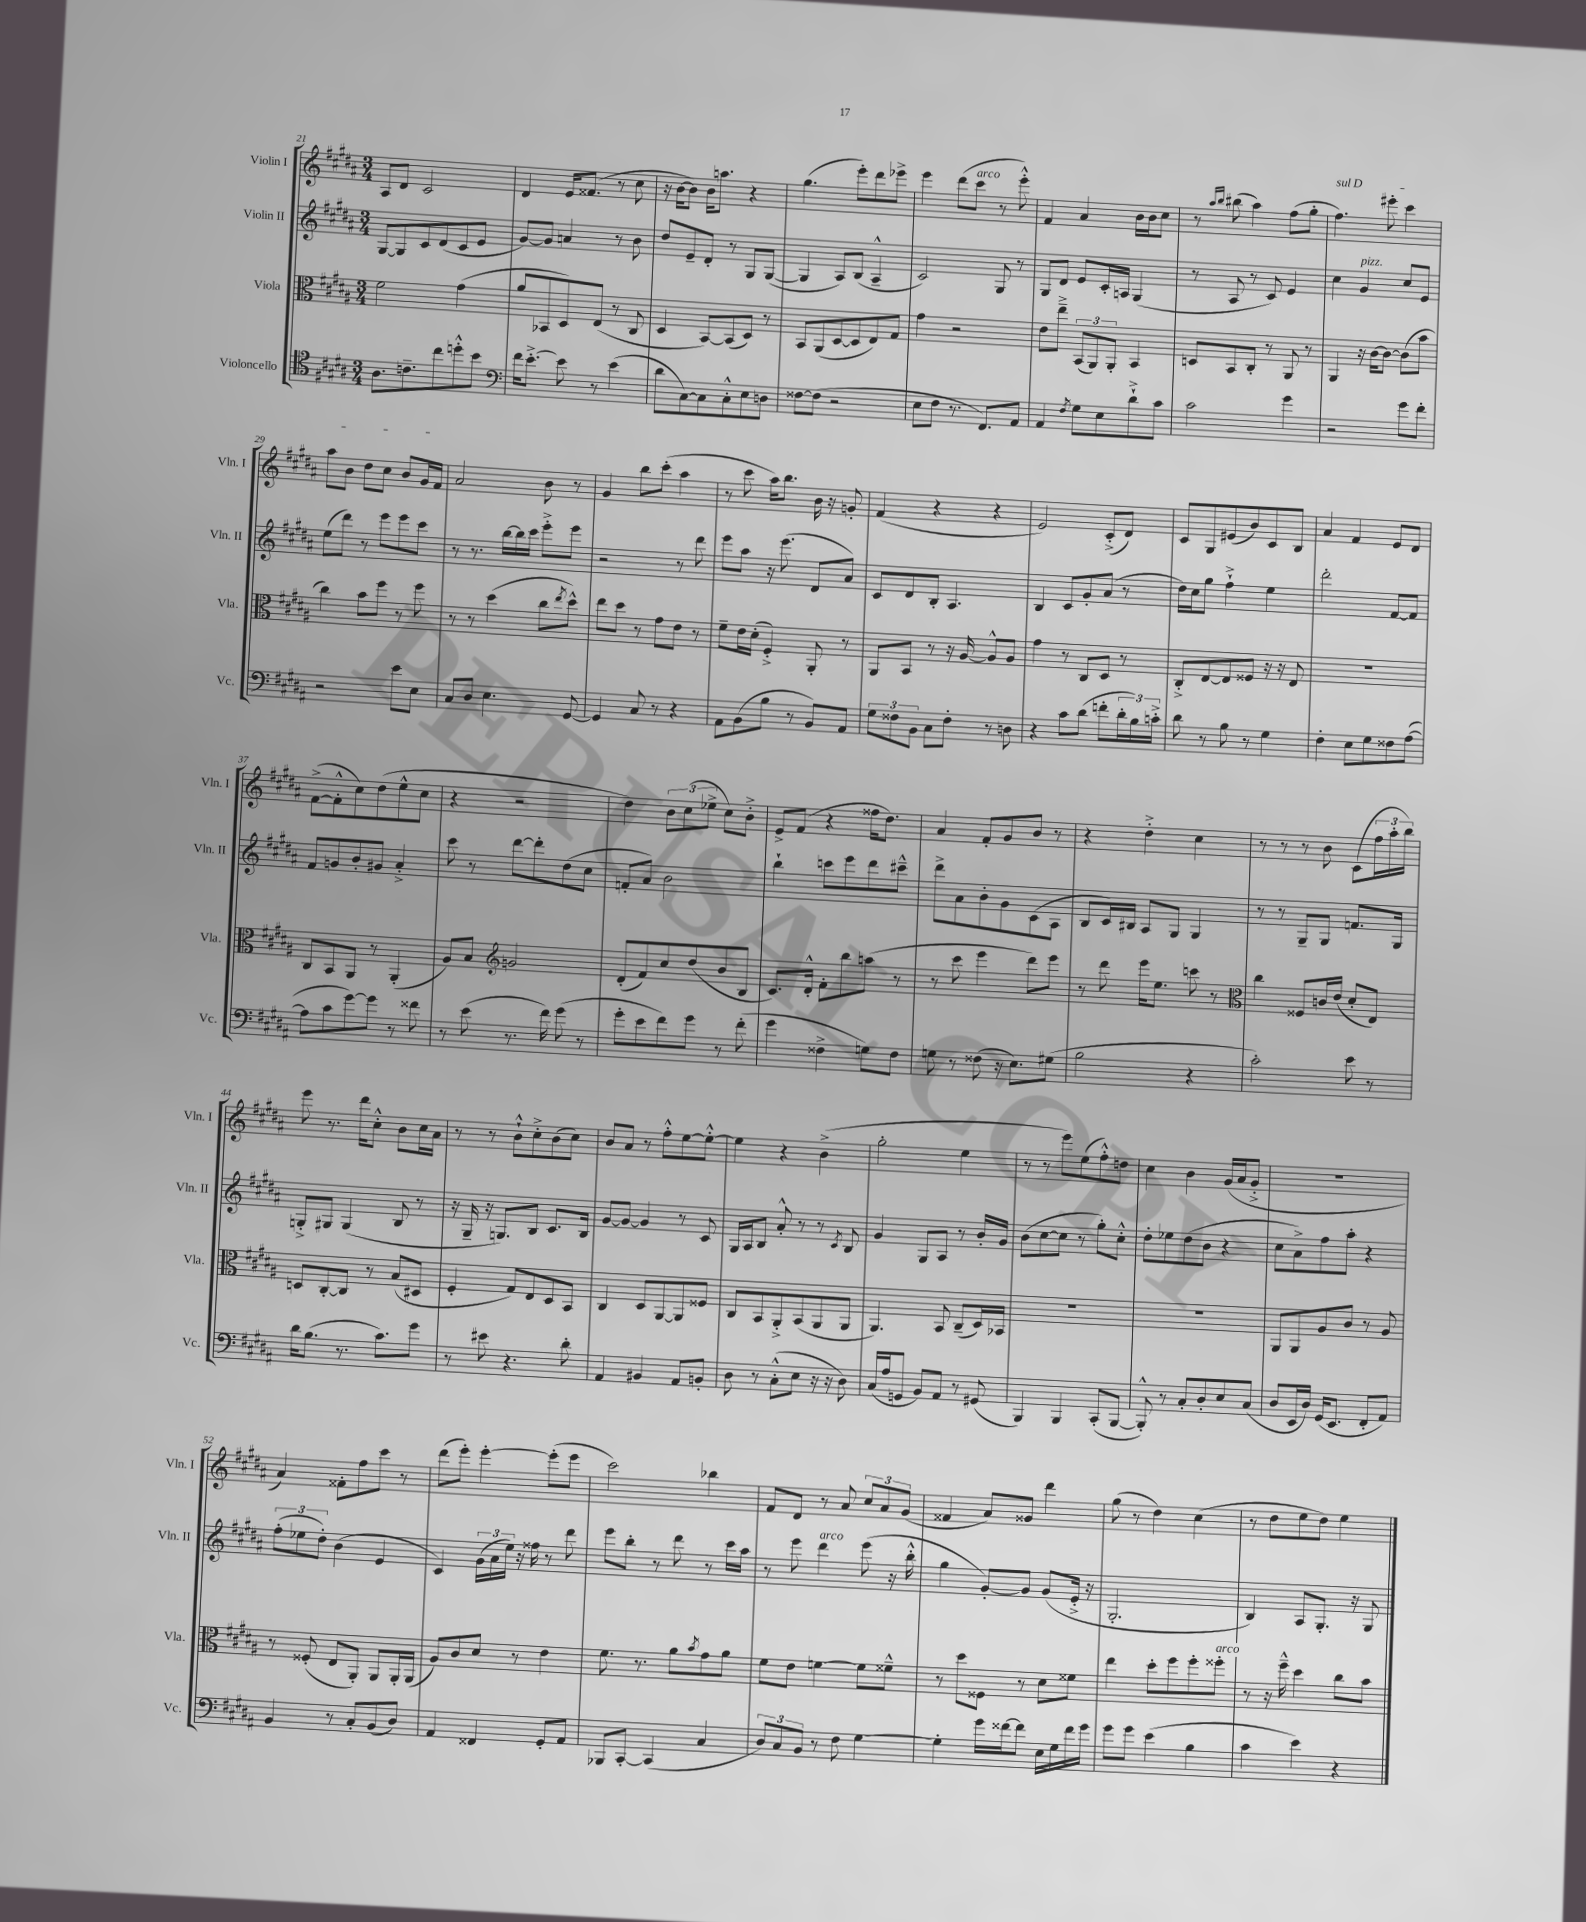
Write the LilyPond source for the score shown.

<<
\new StaffGroup <<
\new Staff = "s0" \with { instrumentName = "Violin I" shortInstrumentName = "Vln. I" } {
    \clef treble \key b \major \numericTimeSignature \time 3/4
    ais8 dis'8 cis'2 |
    dis'4 e'16 fisis'8.( r8 cis''8 |
    r16 b'16~ b'8) b'16 a''8. r4 |
    gis''4.( e'''8-.) dis'''8 ees'''8-> |
    e'''4 dis'''8( cis'''8^\markup { \italic "arco" } r8 e'''8-.-^) |
    fis'4 ais'4 b'16 b'16 cis''8 |
    r8 \grace { ais''16 b''16 } bis''8( ais''4) fis''8( gis''8-. |
    \once \override TextSpanner.bound-details.left.text = \markup { \italic "sul D" } fis''4.\startTextSpan) eis'''8-. cis'''4 |
    ais''8 b'8 dis''8 cis''8 b'8 gis'16 fis'16\stopTextSpan |
    ais'2 b'8 r8 |
    gis'4 b''8 cis'''8-.( ais''4 |
    r8 cis'''8 ais''16) b''8. b'16 r16 g'8-. |
    fis'4( r4 r4 |
    e'2) cis'8-.->( dis'8) |
    cis'8 gis8 eis'8( b'8) cis'8 b8 |
    ais'4 fis'4 e'8 dis'8 |
    fis'8~->( fis'8-.-^ cis''8) dis''8( e''8-^ cis''8 |
    r4 r2 |
    dis''4) \tuplet 3/2 { b'8 cis''8( ees''8-> } cis''8) b'8-.-> |
    e'8-> fis'8( r4 fisis''16 dis''8.) |
    ais'4 fis'8-. gis'8 b'8 r8 |
    r4 dis''4-.-> cis''4 |
    r8 r8 r8 b'8 cis'8( \tuplet 3/2 { fis''16 ais''16-. b''16) } |
    e'''8 r8. dis'''16 cis''8-.-^ b'8 cis''16 ais'16 |
    r8 r8 b'8-!-^ cis''8-.-> b'8( cis''8) |
    b'8 ais'8 r8 fis''8-.-^ e''8~ e''8~-.-^ |
    e''4 r4 b'4->( |
    gis''2-. e''4 |
    r8 r8 e'''8) e''8( fis''8-.-^) d''8 |
    cis''4 b'4 gis'16( ais'16 gis'8-.-> |
    R2. |
    ais'4) fisis'8-. fis''8 cis'''8 r8 |
    dis'''8( e'''8-.) e'''4~-. e'''8-.( e'''8 |
    cis'''2) bes''4 |
    fis'8 dis'8 r8 ais'8 \tuplet 3/2 { cis''8 ais'8 gis'8( } |
    fisis'4 ais'8) gisis'8 dis'''4 |
    gis''8( r8 dis''4) cis''4( |
    r8 dis''8 e''8 dis''8) e''4 \bar "|." |
}
\new Staff = "s1" \with { instrumentName = "Violin II" shortInstrumentName = "Vln. II" } {
    \clef treble \key b \major \numericTimeSignature \time 3/4
    gis8~ gis8 cis'8 dis'8( cis'8 e'8 |
    gis'8~) gis'8 a'4 r8 b'8 |
    dis''8 e'8-- dis'8-. r8 gis8 gis8~( |
    gis4 ais8) b8( ais4---^ |
    cis'2) gis8 r8 |
    gis8 dis'8 e'8 cis'16-. a16 gis4( |
    r8 ais8 r8 cis'8) e'4 |
    cis''4 gis'4^\markup { \italic "pizz." } cis''8 e'8 |
    e''8( dis'''8) r8 e'''8 e'''8 cis'''8 |
    r8 r8. b''16~ b''16 cis'''16 e'''8-.-> e'''8 |
    r2 r8 dis'''8 |
    e'''8 ais''8 r16 e'''8.( dis'8 ais'8) |
    cis'8 dis'8 b8-. ais4. |
    b4 cis'8 gis'8-. ais'8( r8 |
    dis''16) cis''16 gis''8 fis''4-!-> e''4 |
    dis'''2-. fis'8~ fis'8 |
    fis'8 g'8 b'8-. gis'8 ais'4-.-> |
    cis'''8 r8 dis'''8~ dis'''8-. dis''8( cis''8 |
    f'8-. ais'8) b'2 |
    b''4-! c'''8 e'''8 dis'''8 cis'''8---^ |
    dis'''8-> ais'8 b'8-. gis'8 cis'8( ais8 |
    b8 cis'16) bis16 ais8 gis8 gis4 |
    r8 r8 gis8-- gis8 f'8. gis16 |
    g8-.-> gis8 gis4( b8 r8 |
    r16 gis16-- r16 g8.) b8 cis'8. b16 |
    gis'8~ gis'8~ gis'4 r8 cis'8 |
    gis16 ais16 b8 ais'8-.-^ r8 r8 \acciaccatura { cis'8 } b8 |
    gis'4 gis8 ais8 r8 b'16-. gis'16 |
    b'8( cis''8~ cis''8 r8 gis''8-.) cis''8-.-^ |
    dis''8-. ees''8 dis''8( b'8 r4 |
    cis''8 ais'8->) fis''8 ais''8-. r4 |
    \tuplet 3/2 { fis''8-.( ees''8 dis''8-.) } b'4( e'4 |
    cis'4) \tuplet 3/2 { gis'16( ais'16 e''16) } r16 fisis''16 r8 dis'''8 |
    e'''8 b''8-. r8 dis'''8 r8 cis'''16 ais''16 |
    r8 e'''8 dis'''4^\markup { \italic "arco" } e'''8( r16 b''16-.-^ |
    gis''4 gis'8~-.) gis'8 gis'8( e'16-.-> r16 |
    gis2.-. |
    b4) ais8 gis8.-. r16 gis8 \bar "|." |
}
\new Staff = "s2" \with { instrumentName = "Viola" shortInstrumentName = "Vla." } {
    \clef alto \key b \major \numericTimeSignature \time 3/4
    fis'2 gis'4( |
    ais'8 bes,8 dis8) e8( r8 cis8 |
    dis4 b,8~) b,8( dis8) r8 |
    b,8 ais,8( dis8~ dis8 e8) gis8 |
    gis'4 r2 |
    e'8 e''8---> \tuplet 3/2 { b,8( ais,8) ais,8-. } b,4 |
    d8 b,8 cis8-. r8 ais,8 r8 |
    ais,4 r16 cis'16~ cis'8~ cis'8( b'8 |
    cis''4) b'8 fis''8 r8 fis''8 |
    r8 r8 dis''4( cis''8 \acciaccatura { e''8 } dis''8-^) |
    e''8 dis''8 r8 gis'8 e'8 r8 |
    fis'8-- e'16 dis'16-.( fis4-.->) ais,8-. r8 |
    ais,8 b,8 r8 r16 ais16~ ais8-^ ais8 |
    gis'4 r8 cis8 dis8 r8 |
    cis8-.-> e8~ e8 fisis8 r16 r16 e8 |
    R2. |
    cis8 b,8 ais,8 r8 ais,4-.( |
    ais8) b8 \clef treble g'2 |
    dis'8-.( fis'8) cis''8 dis''8( b'8 b8 |
    cis'8.) dis'16-.-^ fis'8-. b''8 a''8( r8 |
    r8 cis'''8 e'''4 dis'''8) e'''8 |
    r8 dis'''8 e'''16 e''8. c'''8 r8 |
    \clef alto cis''4 fisis8 c'16 e'16( dis'8-. e8) |
    d8 cis8~-. cis8 r8 b8( dis8 |
    fis4-. gis8) e8 dis8 b,8 |
    cis4 dis8 ais,8~ ais,8 fisis8 |
    cis8 b,8 ais,8-.-> b,8( ais,8 ais,8 |
    ais,4.) b,8 cis8--( dis16) bes,16 |
    R2. |
    R2. |
    ais,8 ais,8 ais8 cis'8 r8 ais8 |
    r8 fisis8-.( e8 ais,8-.) ais,8 ais,16-. ais,16( |
    ais8) cis'8 dis'8 r8 e'4 |
    fis'8. r8. ais'8 \acciaccatura { b'8 } gis'8 ais'8 |
    fis'8 e'8 f'4~ f'8 fisis'8---^ |
    r8 dis''8 fisis8 r8 dis'8 fisis'8 |
    e''4 dis''8-. fis''8 fis''8-. fisis''8-.^\markup { \italic "arco" } |
    r8 r16 fis''16---^ dis''4 cis''8 b'8 \bar "|." |
}
\new Staff = "s3" \with { instrumentName = "Violoncello" shortInstrumentName = "Vc." } {
    \clef tenor \key b \major \numericTimeSignature \time 3/4
    ais8. c'8.-- cis''8 d''8-.-^ b'8 |
    \clef bass fis'16 e'8.~-.-> e'8 r8 e'4( |
    dis'8 cis8~) cis8 cis8-.-^ e8 d8 |
    fisis8~ fisis8( r2 |
    e8 fis8 r8. fis,8.) ais,8 |
    ais,4 \acciaccatura { fis8 } gis8 e8 dis'8-!-> cis'8 |
    cis'2 gis'4 |
    r2 gis'8 fis'8-. |
    r2 e'8 e8 |
    cis8 dis8 e4. gis,8~ |
    gis,4 cis8 r8 r4 |
    ais,8 b,8( b8 r8 b,8) ais,8 |
    \tuplet 3/2 { gis8 fisis8 b,8 } cis8 fisis8-. r8 d8 |
    r4 cis'8 dis'8( f'8-. \tuplet 3/2 { dis'16-. b16) c'16-.-> } |
    dis'8 r8 b8 r8 gis4 |
    fis4-. e8 gis8 fisis8 ais8~( |
    ais8 cis'8 gis'8~) gis'8 r8 fisis'8 |
    r8 e'8( r8. fis'16) gis'8( r8 |
    gis'8-. e'8 fis'8) gis'8 r8 fis'8-.( |
    gis'4 fisis4-> g8) fisis8 |
    g8 r8 fisis8( r16 e8.) gis8( |
    b2 r4 |
    cis'2-.) e'8 r8 |
    dis'16 b8.( r8. cis'8.) gis'8 |
    r8 eis'8 r4. dis'8-. |
    ais,4 bis,4 ais,8 b,8-. |
    dis8 r8 cis8-.-^( e8 r16 r16 dis8) |
    cis16( ais16 g,8 b,8) ais,8 r8 gis,8( |
    b,,4) b,,4 cis,8-.( b,,8~ |
    b,,8-.-^) r8 cis8-. dis8-. e8 cis8( |
    dis8 e,16 dis16) gis,16( e,8. fis,8-. ais,8) |
    b,4 r8 cis8-. b,8( dis8) |
    ais,4 fisis,4 gis,8-. ais,8 |
    bes,,8 cis,8~-. cis,4( cis4 |
    \tuplet 3/2 { dis8) cis8 b,8 } r8 fis8 gis4~ |
    gis4-. gis'16 fisis'16~ fisis'8 e16 gis16 fisis'16 gis'16 |
    gis'8 gis'8 e'4( b4 |
    cis'4 e'4) r4 \bar "|." |
}
>>
>>
\layout { \context { \Score currentBarNumber = #21 } }
